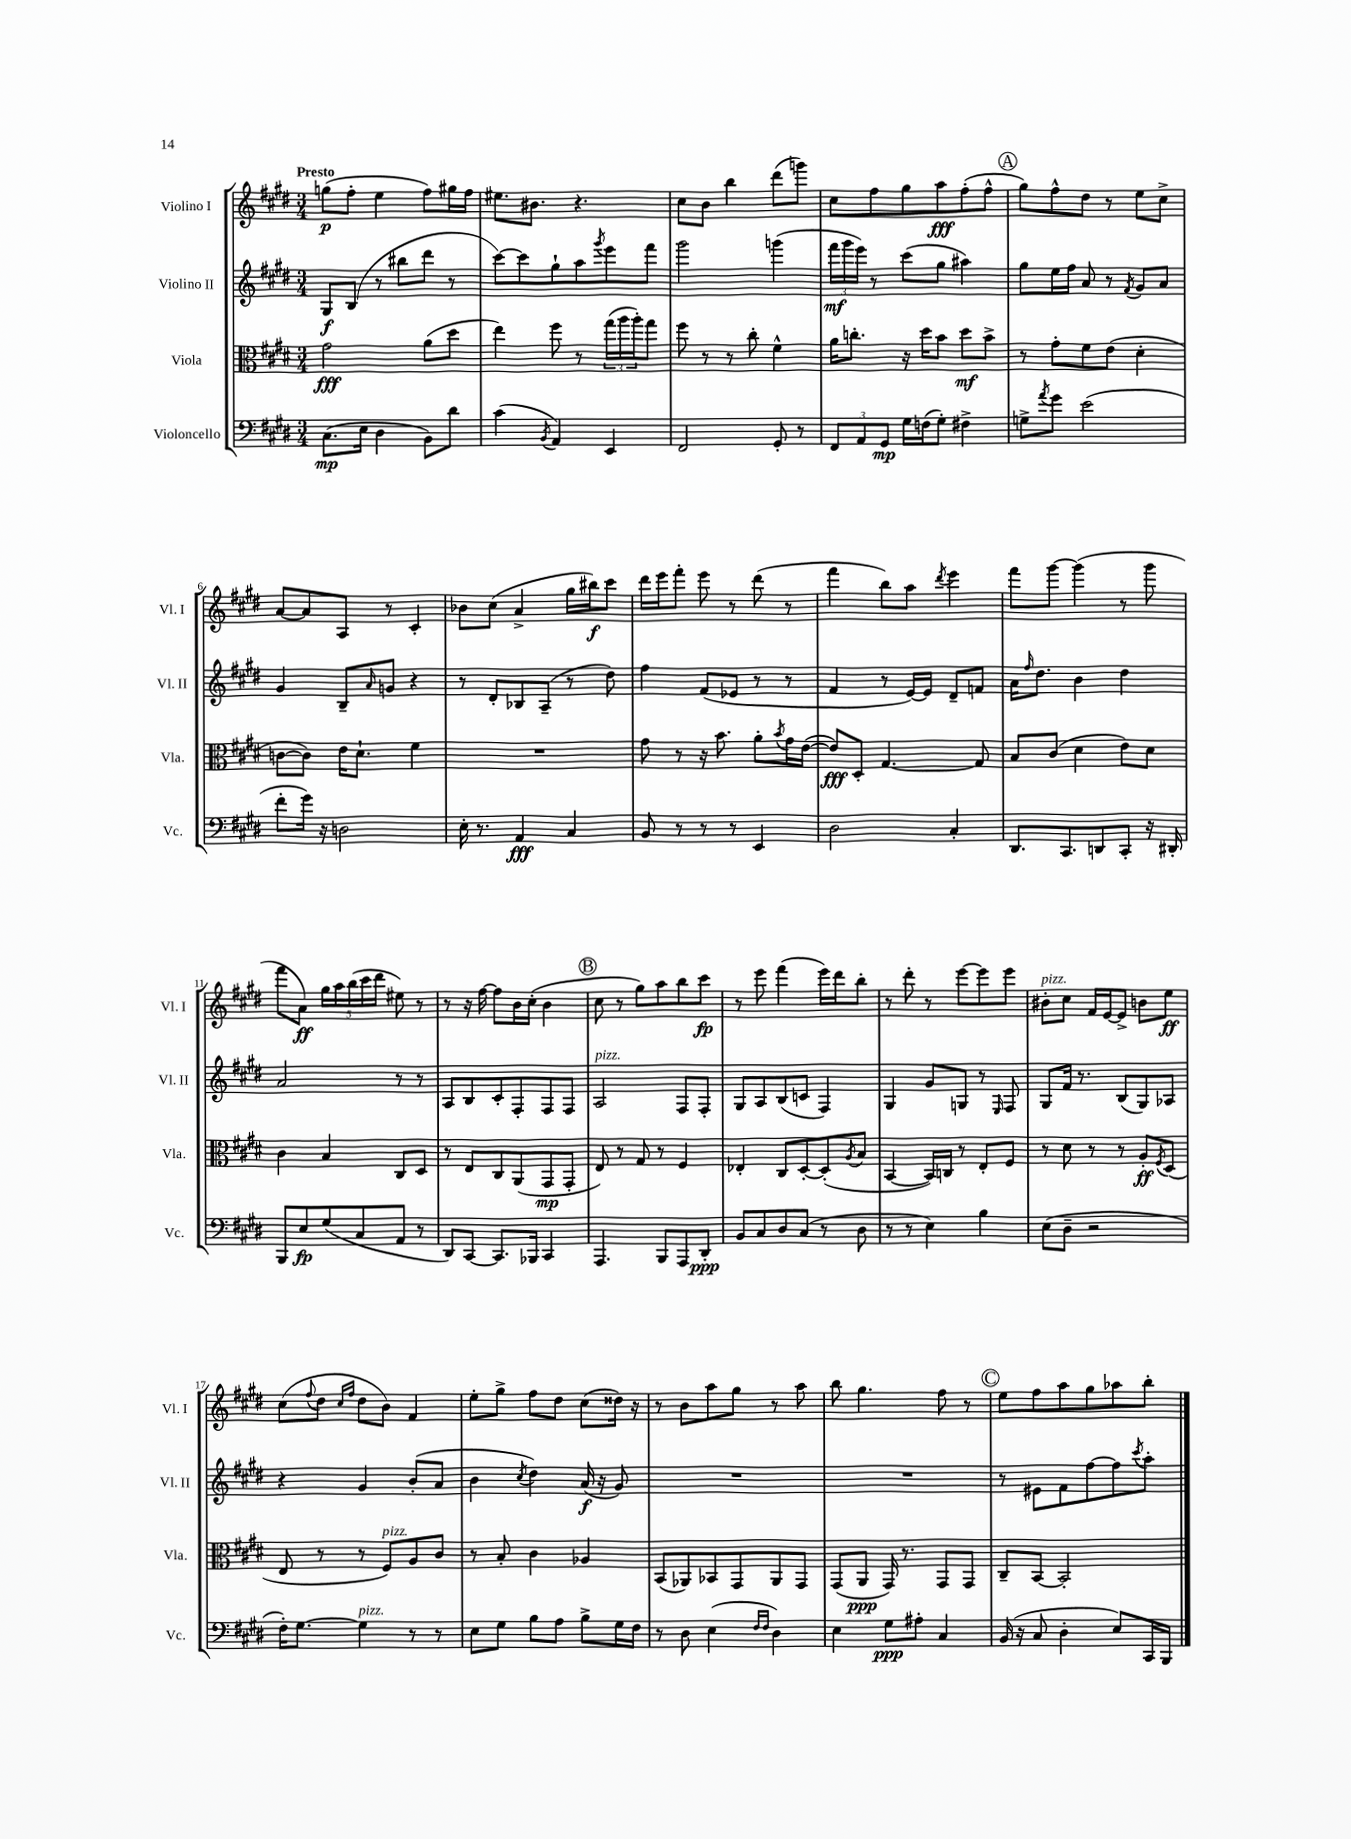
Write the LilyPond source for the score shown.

<<
\new StaffGroup <<
\new Staff = "s0" \with { instrumentName = "Violino I" shortInstrumentName = "Vl. I" } {
    \clef treble \key e \major \numericTimeSignature \time 3/4 \tempo "Presto"
    g''8\p( fis''8-. e''4 fis''8) gis''16 fis''16 |
    eis''8. bis'8. r4. |
    cis''8 b'8 b''4 dis'''8( g'''8) |
    cis''8 fis''8 gis''8 a''8\fff fis''8-.( fis''8-^ |
    \mark \markup { \circle "A" } gis''8) fis''8-^ dis''8 r8 e''8 cis''8-> |
    a'8~ a'8 a8 r8 cis'4-. |
    bes'8 cis''8( a'4-> gis''16 bis''16\f) cis'''8 |
    dis'''16 e'''16 fis'''8-. e'''8 r8 dis'''8( r8 |
    fis'''4 b''8) a''8 \acciaccatura { dis'''8 } e'''4 |
    fis'''8 gis'''8~ gis'''4( r8 gis'''8 |
    fis'''8 a'8\ff) \tuplet 5/4 { gis''16 a''16 b''16( cis'''16 dis'''16 } eis''8) r8 |
    r8 r16 fis''16~ fis''8 b'16 cis''16-.( b'4 |
    \mark \markup { \circle "B" } cis''8 r8 gis''8) a''8 b''8 cis'''8\fp |
    r8 e'''8 fis'''4( e'''16) dis'''16 b''8-. |
    r8 dis'''8-. r8 e'''8~ e'''8 e'''8 |
    bis'8-.^\markup { \italic "pizz." } cis''8 fis'16 e'16~ e'8-> b'8 e''8\ff |
    cis''8( \appoggiatura { fis''8 } dis''8 \grace { cis''16 fis''16 } dis''8 b'8) fis'4 |
    e''8-. gis''8-> fis''8 dis''8 cis''8( disis''16) r16 |
    r8 b'8 a''8 gis''8 r8 a''8 |
    b''8 gis''4. fis''8 r8 |
    \mark \markup { \circle "C" } e''8 fis''8 a''8 gis''8 aes''8 b''8-. \bar "|." |
}
\new Staff = "s1" \with { instrumentName = "Violino II" shortInstrumentName = "Vl. II" } {
    \clef treble \key e \major \numericTimeSignature \time 3/4
    gis8\f b8( r8 bis''8 dis'''8 r8 |
    cis'''8~) cis'''8 gis''8-! a''8 \acciaccatura { gis'''8 } e'''8 fis'''8 |
    gis'''2 g'''4( |
    \tuplet 3/2 { fis'''16\mf gis'''16 e'''16) } r8 cis'''8( gis''8 ais''4) |
    \mark \markup { \circle "A" } gis''8 e''16 fis''16 a'8 r8 \acciaccatura { fis'8 } gis'8 a'8 |
    gis'4 b8-- \grace { a'16 } g'8 r4 |
    r8 dis'8-. bes8 a8--( r8 dis''8) |
    fis''4 fis'8( ees'8 r8 r8 |
    fis'4 r8 e'16~) e'16 dis'8-- f'8 |
    a'16 \grace { fis''16 } dis''8. b'4 dis''4 |
    a'2 r8 r8 |
    a8 b8 cis'8-. fis8-. fis8 fis8 |
    \mark \markup { \circle "B" } a2^\markup { \italic "pizz." } fis8 fis8-. |
    gis8 a8 b8( c'8 fis4) |
    gis4 gis'8 g8 r8 \grace { e16 } fis8 |
    gis8 fis'16 r8. b8( gis8) aes8 |
    r4 gis'4 b'8-.( a'8 |
    b'4 \acciaccatura { cis''8 } dis''4) a'16\f( r16 gis'8) |
    R2. |
    R2. |
    \mark \markup { \circle "C" } r8 eis'8 fis'8 fis''8~ fis''8 \acciaccatura { cis'''8 } a''8-. \bar "|." |
}
\new Staff = "s2" \with { instrumentName = "Viola" shortInstrumentName = "Vla." } {
    \clef alto \key e \major \numericTimeSignature \time 3/4
    gis'2\fff a'8( dis''8 |
    e''4) fis''8 r8 \tuplet 3/2 { gis''16( a''16 a''16-.) } gis''8 |
    fis''8 r8 r8 cis''8-. fis'4-^ |
    a'16 c''8.-. r16 dis''16 b'8 dis''8\mf b'8-> |
    \mark \markup { \circle "A" } r8 gis'8-. fis'8 e'8( dis'4-. |
    c'8~ c'8) e'16 dis'8.-! fis'4 |
    R2. |
    gis'8 r8 r16 b'8. a'8-. \acciaccatura { b'8 } gis'16 e'16~( |
    e'8\fff) dis8-. gis4.~ gis8 |
    b8 cis'8( dis'4 e'8) dis'8 |
    cis'4 b4 cis8 dis8 |
    r8 e8 cis8 a,8( gis,8\mp gis,8-. |
    \mark \markup { \circle "B" } e8) r8 gis8 r8 fis4 |
    ees4-. cis8 dis8~-. dis8-.( \acciaccatura { a8 } b8 |
    b,4~ b,16) c16 r8 e8-. fis8 |
    r8 dis'8 r8 r8 a8-.\ff \acciaccatura { fis8 } dis8( |
    e8 r8 r8 fis8^\markup { \italic "pizz." }) a8 cis'8 |
    r8 b8-. cis'4 aes4 |
    b,8( aes,8) bes,8 gis,8 aes,8 gis,8 |
    gis,8( a,8\ppp gis,16) r8. gis,8 gis,8 |
    \mark \markup { \circle "C" } cis8-- b,8~ b,2-. \bar "|." |
}
\new Staff = "s3" \with { instrumentName = "Violoncello" shortInstrumentName = "Vc." } {
    \clef bass \key e \major \numericTimeSignature \time 3/4
    cis8.\mp( e16 dis4 b,8) dis'8 |
    cis'4( \acciaccatura { b,8 } a,4) e,4 |
    fis,2 gis,8-. r8 |
    \tuplet 3/2 { fis,8 a,8 gis,8\mp } gis16 f16( gis8-.) fis4-> |
    \mark \markup { \circle "A" } g8-> \acciaccatura { a'8 } gis'8 e'2( |
    fis'8-. gis'16) r16 d2 |
    e16-. r8. a,4\fff cis4 |
    b,8 r8 r8 r8 e,4 |
    dis2 cis4-. |
    dis,8. cis,8. d,8 cis,8-. r16 dis,16-. |
    b,,8 e8\fp gis8( cis8 a,8 r8 |
    dis,8) cis,8~ cis,8. bes,,16 cis,4 |
    \mark \markup { \circle "B" } a,,4. b,,8 a,,8 dis,8-.\ppp |
    b,8 cis8 dis8 cis8( r8 dis8 |
    r8 r8 e4) b4 |
    e8( dis8-- r2 |
    fis16-.) gis8.~ gis4^\markup { \italic "pizz." } r8 r8 |
    e8 gis8 b8 a8 b8-> gis16 fis16 |
    r8 dis8 e4( \grace { fis16 fis16 } dis4) |
    e4 gis8\ppp ais8-. cis4 |
    \mark \markup { \circle "C" } b,16( r16 cis8 dis4-. e8) cis,16 b,,16 \bar "|." |
}
>>
>>
